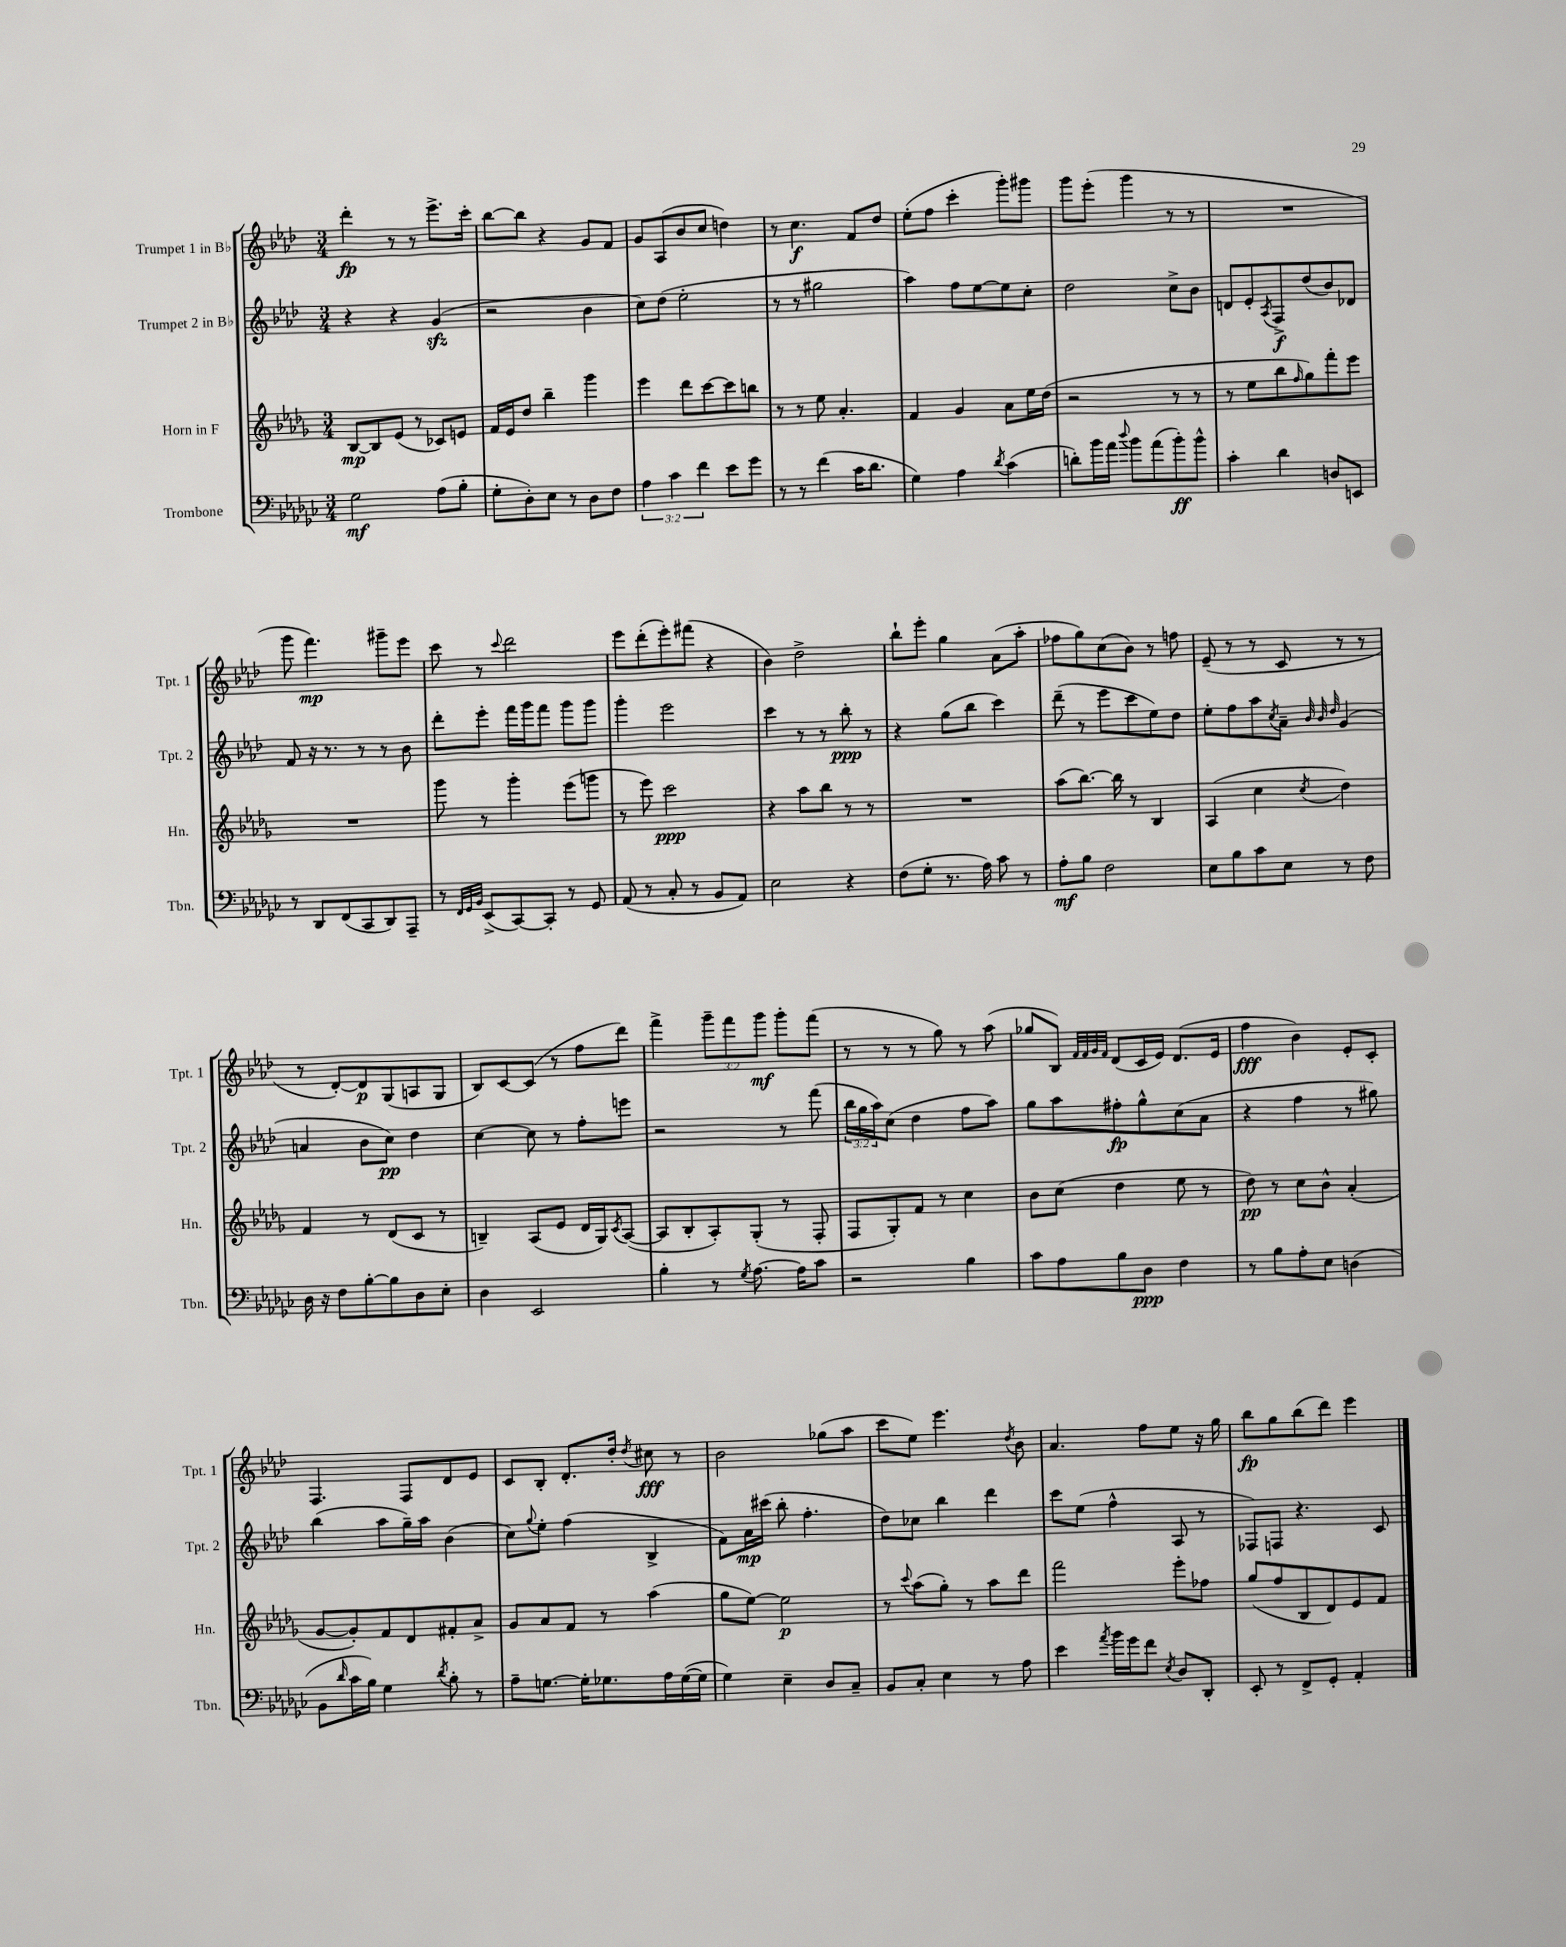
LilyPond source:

<<
\new StaffGroup <<
\new Staff = "s0" \with { instrumentName = "Trumpet 1 in Bb" shortInstrumentName = "Tpt. 1" } {
    \clef treble \key aes \major \numericTimeSignature \time 3/4 \override Staff.TupletNumber.text = #tuplet-number::calc-fraction-text
    des'''4-.\fp r8 r8 ees'''8.-> c'''16-. |
    bes''8~ bes''8 r4 g'8 f'8 |
    g'8 aes8( bes'8 c''8 d''4) |
    r8 c''4.\f f'8 des''8 |
    ees''8-.( f''8 c'''4-. g'''8-.) gis'''8 |
    g'''8 ees'''8-.( g'''4 r8 r8 |
    R2. |
    g'''8 f'''4.\mp) gis'''8-- ees'''8 |
    c'''8 r8 \appoggiatura { c'''8 } des'''2 |
    ees'''8 des'''8-.( ees'''8-.) fis'''8( r4 |
    bes'4) des''2-> |
    bes''8-! ees'''8-. g''4 aes'8( aes''8-. |
    fes''8 g''8) c''8( bes'8) r8 f''8 |
    ees'8--( r8 r8 c'8 r8 r8 |
    r8 des'8~-.) des'8\p g8( a8 g8 |
    bes8) c'8~ c'8( r8 f''8 des'''8) |
    f'''4-> \tuplet 3/2 { g'''8-- f'''8 g'''8\mf } g'''8-. f'''8( |
    r8 r8 r8 g''8) r8 aes''8( |
    ges''8 bes8) \grace { f'32 f'32 g'32 f'32 } des'8( c'16 ees'16) des'8.( ees'16 |
    f''4\fff bes'4) ees'8-. c'8-. |
    f4. f8 des'8 ees'8 |
    c'8 bes8-. des'8.-. des''16-. \acciaccatura { des''8 } cis''8\fff r8 |
    bes'2 ges''8( aes''8 |
    c'''8 ees''8) ees'''4. \acciaccatura { des''8 } bes'8 |
    aes'4. f''8 ees''8 r16 g''16 |
    bes''8\fp g''8 bes''8( des'''8) ees'''4 \bar "|." |
}
\new Staff = "s1" \with { instrumentName = "Trumpet 2 in Bb" shortInstrumentName = "Tpt. 2" } {
    \clef treble \key aes \major \numericTimeSignature \time 3/4 \override Staff.TupletNumber.text = #tuplet-number::calc-fraction-text
    r4 r4 g'4\sfz( |
    r2 bes'4 |
    c''8) des''8( ees''2-. |
    r8 r8 gis''2 |
    aes''4) f''8 ees''8~ ees''8 c''8-. |
    des''2 c''8-> bes'8 |
    d'8 ees'8-. \acciaccatura { aes8 } f8->\f des''8( bes'8) des'8 |
    f'8 r16 r8. r8 r8 bes'8 |
    des'''8-. ees'''8-. f'''16 g'''16 f'''8 g'''8 g'''8 |
    g'''4-. ees'''2 |
    c'''4 r8 r8 bes''8-.\ppp r8 |
    r4 g''8( bes''8 c'''4) |
    des'''8--( r8 ees'''8 c'''8 ees''8) des''8 |
    ees''8-. f''8 aes''8 \acciaccatura { c''8 } aes'8-- \grace { bes'32 bes'32 des''32 } g'4( |
    a'4 bes'8 c''8\pp) des''4 |
    c''4~ c''8 r8 f''8-. e'''8 |
    r2 r8 f'''8( |
    \tuplet 3/2 { bes''16 g''16 aes''16) } c''8( des''4 f''8 aes''8) |
    g''8 aes''8 fis''8-.\fp g''8-^ c''8( aes'8 |
    r4 f''4 r8 gis''8) |
    bes''4( aes''8 g''16--) aes''16 bes'4( |
    c''8) \appoggiatura { g''8 } ees''8-. f''4( bes4-> |
    f'8) aes'16\mp cis'''16( bes''8-. f''4.-. |
    des''8) ces''8 bes''4 des'''4 |
    c'''8 ees''8( f''4-^ aes8 r8 |
    fes8) f8 r4. c'8 \bar "|." |
}
\new Staff = "s2" \with { instrumentName = "Horn in F" shortInstrumentName = "Hn." } {
    \clef treble \key des \major \numericTimeSignature \time 3/4
    bes8~\mp bes8 ees'8( r8 ces'8) e'8 |
    f'16 ees'16 des''8 bes''4-- ges'''4 |
    ees'''4 des'''8 c'''8~ c'''8 b''8 |
    r8 r8 ees''8 aes'4.-. |
    f'4 ges'4 aes'8 ees''16 des''16( |
    r2 r8 r8 |
    r8 ees''8 bes''8 \grace { f''16 } ges''8) f'''8-. ees'''8 |
    R2. |
    ges'''8 r8 ges'''4-. ees'''8( g'''8 |
    r8 ees'''8) c'''2\ppp |
    r4 aes''8 bes''8 r8 r8 |
    R2. |
    aes''8( bes''8.~) bes''16 r8 bes4 |
    aes4( c''4 \acciaccatura { c''8 } des''4) |
    f'4 r8 des'8( c'8 r8 |
    b4--) aes8( ees'8 des'16 ges16) \acciaccatura { c'8 } aes8~( |
    aes8 bes8-. aes8-.) ges8-.( r8 f8-. |
    f8 ges8-.) f'8 r8 c''4 |
    bes'8 c''8( des''4 ees''8 r8 |
    des''8\pp) r8 c''8 bes'8-^ aes'4-.( |
    ges'8~ ges'8-.) f'8 des'8 fis'8-. aes'8-> |
    ges'8 aes'8 f'8 r8 aes''4( |
    ges''8 ees''8~) ees''2\p |
    r8 \appoggiatura { c'''8 } aes''8( ges''8-.) r8 aes''8 des'''8 |
    f'''2 ees'''8-. fes''8 |
    ges''8( f''8 bes8 des'8) ees'8 f'8 \bar "|." |
}
\new Staff = "s3" \with { instrumentName = "Trombone" shortInstrumentName = "Tbn." } {
    \clef bass \key ges \major \numericTimeSignature \time 3/4 \override Staff.TupletNumber.text = #tuplet-number::calc-fraction-text
    ges2\mf aes8( bes8-. |
    ges8-. des8-.) ees8 r8 des8 f8 |
    \tuplet 3/2 { aes4 ces'4 f'4 } ees'8 ges'8 |
    r8 r8 f'4( ces'16 des'8. |
    ges4) aes4 \acciaccatura { des'8 } ces'4( |
    d'8-.) bes'16 aes'16 \appoggiatura { des''8 } bes'8 aes'8( bes'8-.\ff) bes'8-^ |
    ces'4-. des'4 d8 e,8 |
    r8 des,8 f,8( ces,8 des,8) aes,,8-- |
    r8 \grace { f,32 ges,32 bes,32 } ees,8->( ces,8~) ces,8-. r8 ges,8 |
    aes,8( r8 ces8-. r8 bes,8 aes,8) |
    ees2 r4 |
    f8( ges8-. r8. aes16) ces'8 r8 |
    aes8-.\mf bes8 f2 |
    ees8 bes8 ces'8 ees8 r8 f8 |
    des16 r16 f8 bes8~-. bes8 des8 ees8-. |
    des4 ees,2 |
    bes4-. r8 \acciaccatura { ges8 } aes8.~ aes16 ces'8 |
    r2 bes4 |
    ces'8 aes8 bes8 des8\ppp f4 |
    r8 bes8 aes8-. ees8 d4( |
    bes,8 \grace { des'16 } ces'16 bes16) ges4 \acciaccatura { des'8 } bes8-. r8 |
    aes8-- g8.~ g16-. ges8. aes16 ges16~( ges16 |
    ges4) ees4-- des8 ces8-- |
    bes,8 ces8-. ees4 r8 aes8 |
    ees'4 \acciaccatura { aes'8 } bes'16 ges'16 f'8 \acciaccatura { ees8 } des8 des,8-. |
    ees,8-. r8 f,8-> ges,8-. aes,4-. \bar "|." |
}
>>
>>
\layout { \context { \Score \remove "Bar_number_engraver" } }
